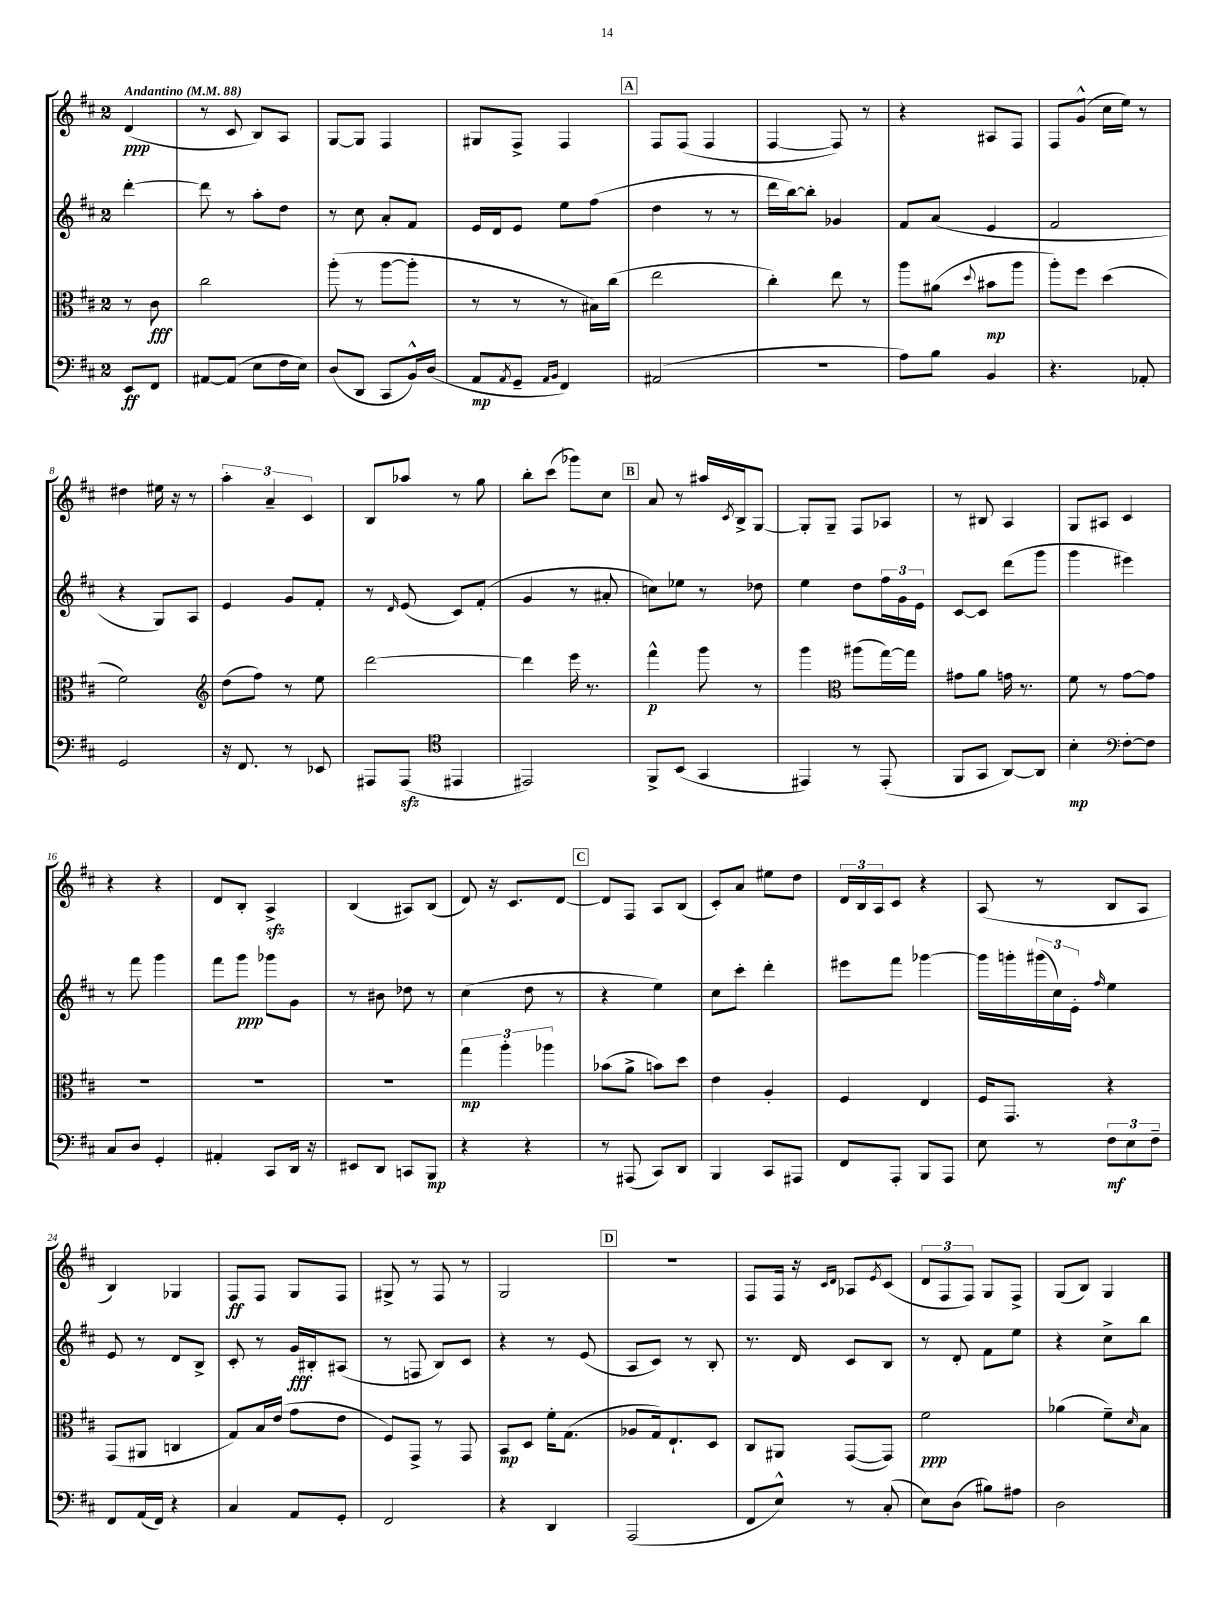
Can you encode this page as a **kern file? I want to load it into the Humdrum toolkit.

**kern	**dynam	**kern	**dynam	**kern	**dynam	**kern	**dynam
*part4	*part4	*part3	*part3	*part2	*part2	*part1	*part1
*staff4	*staff4	*staff3	*staff3	*staff2	*staff2	*staff1	*staff1
*clefF4	*	*clefC3	*	*clefG2	*	*clefG2	*
*k[f#c#]	*	*k[f#c#]	*	*k[f#c#]	*	*k[f#c#]	*
*M2/4	*	*M2/4	*	*M2/4	*	*M2/4	*
*MM88	*	*MM88	*	*MM88	*	*MM88	*
=	=	=	=	=	=	=	=
!	!	!	!	!	!	!LO:TX:a:B:t=Andantino	!
8EE/L	ff	8r	.	[4ddd'\	.	(4d/	ppp
8FF#/J	.	8c#\	fff	.	.	.	.
=1	=1	=1	=1	=1	=1	=1	=1
[8AA#X/L	.	2cc#\	.	8ddd\]	.	8r	.
(8AA#/J]	.	.	.	8r	.	8c#/	.
8E\L	.	.	.	8aa'\L	.	8B/L)	.
16F#\L	.	.	.	8dd\J	.	8A/J	.
16E\JJ)	.	.	.	.	.	.	.
=2	=2	=2	=2	=2	=2	=2	=2
(8D/L	.	(8aa'\	.	8r	.	[8G/L	.
8DD/J	.	8r	.	8cc#\	.	8G/J]	.
8CC#/L	.	[8aa\L	.	8a'/L	.	4F#/	.
16BB^^/L)	.	8aa'\J]	.	8f#/J	.	.	.
(16D/JJ	.	.	.	.	.	.	.
=3	=3	=3	=3	=3	=3	=3	=3
8AA/L	mp	8r	.	16e/LL	.	8G#X/L	.
.	.	.	.	16d/J	.	.	.
8qAA/	.	.	.	.	.	.	.
8GG~/J	.	8r	.	8e/J	.	8F#^/J	.
16qqAA/LL	.	.	.	.	.	.	.
16qqBB/JJ	.	.	.	.	.	.	.
4FF#/)	.	8r	.	8ee\L	.	4F#/	.
.	.	16B#X\LL)	.	(8ff#\J	.	.	.
.	.	(16cc#\JJ	.	.	.	.	.
!!LO:REH:place=s1:t=A
=4	=4	=4	=4	=4	=4	=4	=4
(2AA#X/	.	2ee\	.	4dd\	.	8F#/L	.
.	.	.	.	.	.	(8F#/J	.
.	.	.	.	8r	.	4F#/	.
.	.	.	.	8r	.	.	.
=5	=5	=5	=5	=5	=5	=5	=5
2r	.	4cc#'\)	.	16ddd\LL	.	[4F#/	.
.	.	.	.	[16bb\J)	.	.	.
.	.	.	.	8bb'\J]	.	.	.
.	.	8ee\	.	4g-X/	.	8F#/])	.
.	.	8r	.	.	.	8r	.
=6	=6	=6	=6	=6	=6	=6	=6
8A\L)	.	8aa\L	.	8f#/L	.	4r	.
8B\J	.	(8a#X\J	.	(8a/J	.	.	.
.	.	8qqdd/	.	.	.	.	.
4BB/	.	8b#X\L	mp	4e/	.	8A#X/L	.
.	.	8aa\J	.	.	.	8F#/J	.
=7	=7	=7	=7	=7	=7	=7	=7
4.r	.	8aa'\L)	.	2f#/	.	8F#/L	.
.	.	8ff#\J	.	.	.	(8g^^/J	.
.	.	(4dd\	.	.	.	16cc#\LL	.
.	.	.	.	.	.	16ee\JJ)	.
8AA-X'/	.	.	.	.	.	8r	.
!!LO:LB:g=z
=8	=8	=8	=8	=8	=8	=8	=8
2GG/	.	2f#\)	.	4r	.	4dd#X\	.
.	.	.	.	8G/L)	.	16ee#X\	.
.	.	.	.	.	.	16r	.
.	.	.	.	8A/J	.	8r	.
=9	=9	=9	=9	=9	=9	=9	=9
*	*	*clefG2	*	*	*	*	*
16r	.	(8dd\L	.	4e/	.	6aa'\	.
8.FF#/	.	.	.	.	.	.	.
.	.	8ff#\J)	.	.	.	.	.
.	.	.	.	.	.	6a~/	.
8r	.	8r	.	8g/L	.	.	.
.	.	.	.	.	.	6c#/	.
8EE-X/	.	8ee\	.	8f#'/J	.	.	.
=10	=10	=10	=10	=10	=10	=10	=10
8AAA#X/L	.	[2ddd\	.	8r	.	8B/L	.
.	.	.	.	16qqd/	.	.	.
(8AAA#zz/J	.	.	.	(8e/	.	8aa-X/J	.
*clefC4	*	*	*	*	*	*	*
4EE#X/	.	.	.	8c#/L)	.	8r	.
.	.	.	.	(8f#'/J	.	8gg\	.
=11	=11	=11	=11	=11	=11	=11	=11
2EE#X/)	.	4ddd\]	.	4g/	.	8bb'\L	.
.	.	.	.	.	.	(8ccc#\J	.
.	.	16eee\	.	8r	.	8ggg-X\L)	.
.	.	8.r	.	.	.	.	.
.	.	.	.	8a#X'/	.	8cc#\J	.
!!LO:REH:place=s1:t=B
=12	=12	=12	=12	=12	=12	=12	=12
8FF#^/L	.	4fff#^^\	p	8ccn\L)	.	8a/	.
(8BB/J	.	.	.	8ee-X\J	.	8r	.
4GG/	.	8ggg\	.	8r	.	16aa#X/LL	.
.	.	.	.	.	.	8qc#/	.
.	.	.	.	.	.	16B^/J	.
.	.	8r	.	8dd-X\	.	[8G/J	.
=13	=13	=13	=13	=13	=13	=13	=13
4EE#X/)	.	4ggg\	.	4ee\	.	8G'/L]	.
.	.	.	.	.	.	8G~/J	.
*	*	*clefC3	*	*	*	*	*
8r	.	(8aa#X\L	.	8dd\L	.	8F#/L	.
(8EE#'/	.	[16gg\L)	.	24ff#\L	.	8A-X/J	.
.	.	.	.	24g\	.	.	.
.	.	16gg\JJ]	.	.	.	.	.
.	.	.	.	24e\JJ	.	.	.
=14	=14	=14	=14	=14	=14	=14	=14
8FF#/L	.	8g#X\L	.	[8c#/L	.	8r	.
8GG/J	.	8a\J	.	8c#/J]	.	8B#X/	.
[8AA/L)	.	16gn\	.	(8ddd\L	.	4A/	.
.	.	8.r	.	.	.	.	.
8AA/J]	.	.	.	8ggg\J	.	.	.
=15	=15	=15	=15	=15	=15	=15	=15
4B'\	mp	8f#\	.	4ggg\	.	8G/L	.
.	.	8r	.	.	.	8A#X/J	.
*clefF4	*	*	*	*	*	*	*
[8F#'\L	.	[8g\L	.	4eee#X\)	.	4c#/	.
8F#\J]	.	8g\J]	.	.	.	.	.
!!LO:LB:g=z
=16	=16	=16	=16	=16	=16	=16	=16
8C#/L	.	2r	.	8r	.	4r	.
8D/J	.	.	.	8fff#\	.	.	.
4GG'/	.	.	.	4ggg\	.	4r	.
=17	=17	=17	=17	=17	=17	=17	=17
4AA#X'/	.	2r	.	8fff#\L	.	8d/L	.
.	.	.	.	8ggg\J	ppp	8B'/J	.
8CC#/L	.	.	.	8ggg-X\L	.	4Azz^/	.
16DD/Jk	.	.	.	8g\J	.	.	.
16r	.	.	.	.	.	.	.
=18	=18	=18	=18	=18	=18	=18	=18
8EE#X/L	.	2r	.	8r	.	(4B/	.
8DD/J	.	.	.	8b#X\	.	.	.
8CCn/L	.	.	.	8dd-X\	.	8A#X/L)	.
8BBB/J	mp	.	.	8r	.	(8B/J	.
=19	=19	=19	=19	=19	=19	=19	=19
4r	.	6gg\	mp	(4cc#\	.	8d/)	.
.	.	.	.	.	.	16r	.
.	.	6aa'\	.	.	.	.	.
.	.	.	.	.	.	8.c#/L	.
4r	.	.	.	8dd\	.	.	.
.	.	6aa-X\	.	.	.	.	.
.	.	.	.	8r	.	[8d/J	.
!!LO:REH:place=s1:t=C
=20	=20	=20	=20	=20	=20	=20	=20
8r	.	(8b-X\L	.	4r	.	8d/L]	.
(8AAA#X/	.	8a^\J	.	.	.	8F#/J	.
8CC#/L)	.	8bn\L)	.	4ee\)	.	8A/L	.
8DD/J	.	8dd\J	.	.	.	(8B/J	.
=21	=21	=21	=21	=21	=21	=21	=21
4BBB/	.	4e\	.	8cc#\L	.	8c#'/L)	.
.	.	.	.	8ccc#'\J	.	8a/J	.
8CC#/L	.	4A'/	.	4ddd'\	.	8ee#X\L	.
8AAA#X/J	.	.	.	.	.	8dd\J	.
=22	=22	=22	=22	=22	=22	=22	=22
8FF#/L	.	4F#/	.	8eee#X\L	.	24d/LL	.
.	.	.	.	.	.	24B/	.
.	.	.	.	.	.	24A/J	.
8AAA'/J	.	.	.	8fff#\J	.	8c#/J	.
8BBB/L	.	4E/	.	[4ggg-X\	.	4r	.
8AAA/J	.	.	.	.	.	.	.
=23	=23	=23	=23	=23	=23	=23	=23
8E\	.	16F#/KL	.	16ggg-\LL]	.	(8A/	.
.	.	8.GG/J	.	16gggn'\	.	.	.
8r	.	.	.	(24ggg#X\	.	8r	.
.	.	.	.	24cc#\)	.	.	.
.	.	.	.	24e'\JJ	.	.	.
.	.	.	.	16qqff#/	.	.	.
12F#\L	mf	4r	.	4ee\	.	8B/L	.
12E\	.	.	.	.	.	.	.
.	.	.	.	.	.	8A/J	.
12F#~\J	.	.	.	.	.	.	.
!!LO:LB:g=z
=24	=24	=24	=24	=24	=24	=24	=24
8FF#/L	.	(8GG/L	.	8e/	.	4B/)	.
(16AA/L	.	8AA#X/J	.	8r	.	.	.
16FF#/JJ)	.	.	.	.	.	.	.
4r	.	4Cn/	.	8d/L	.	4G-X/	.
.	.	.	.	8B^/J	.	.	.
=25	=25	=25	=25	=25	=25	=25	=25
4C#/	.	8G/L)	.	8c#'/	.	8F#/L	ff
.	.	16B/L	.	8r	.	8F#/J	.
.	.	(16e/JJ	.	.	.	.	.
8AA/L	.	8g\L	.	16g/LL	fff	8G/L	.
.	.	.	.	16B#X'/J	.	.	.
8GG'/J	.	8e\J	.	(8A#X/J	.	8F#/J	.
=26	=26	=26	=26	=26	=26	=26	=26
2FF#/	.	8F#/L)	.	8r	.	8G#X^/	.
.	.	8GG^/J	.	8Fn/	.	8r	.
.	.	8r	.	8B/L)	.	8F#/	.
.	.	8GG/	.	8c#/J	.	8r	.
=27	=27	=27	=27	=27	=27	=27	=27
4r	.	8BB/L	mp	4r	.	2G/	.
.	.	8D/J	.	.	.	.	.
4DD/	.	16f#'\KL	.	8r	.	.	.
.	.	(8.G\J	.	.	.	.	.
.	.	.	.	(8e/	.	.	.
!!LO:REH:place=s1:t=D
=28	=28	=28	=28	=28	=28	=28	=28
(2AAA/	.	8A-X/L	.	8A/L	.	2r	.
.	.	16G/k)	.	8c#/J)	.	.	.
.	.	8.E`/	.	.	.	.	.
.	.	.	.	8r	.	.	.
.	.	8D/J	.	8B'/	.	.	.
=29	=29	=29	=29	=29	=29	=29	=29
8FF#/L	.	8C#/L	.	8.r	.	8F#/L	.
8E^^/J)	.	8AA#X/J	.	.	.	16F#/Jk	.
.	.	.	.	16d/	.	16r	.
.	.	.	.	.	.	16qqc#/LL	.
.	.	.	.	.	.	16qqd/JJ	.
8r	.	([8GG/L	.	8c#/L	.	8A-X/L	.
.	.	.	.	.	.	8qe/	.
(8C#'/	.	8GG/J])	.	8B/J	.	(8c#/J	.
=30	=30	=30	=30	=30	=30	=30	=30
8E\L)	.	2f#\	ppp	8r	.	12d/L	.
.	.	.	.	.	.	12F#/	.
(8D\J	.	.	.	8d'/	.	.	.
.	.	.	.	.	.	12F#/J)	.
8B#X\L)	.	.	.	8f#\L	.	8G/L	.
8A#X\J	.	.	.	8ee\J	.	8F#^/J	.
=31	=31	=31	=31	=31	=31	=31	=31
2D\	.	(4a-X\	.	4r	.	(8G/L	.
.	.	.	.	.	.	8B/J)	.
.	.	8f#~\L)	.	8cc#^\L	.	4G/	.
.	.	16qqd/	.	.	.	.	.
.	.	8B\J	.	8bb\J	.	.	.
==	==	==	==	==	==	==	==
*-	*-	*-	*-	*-	*-	*-	*-
